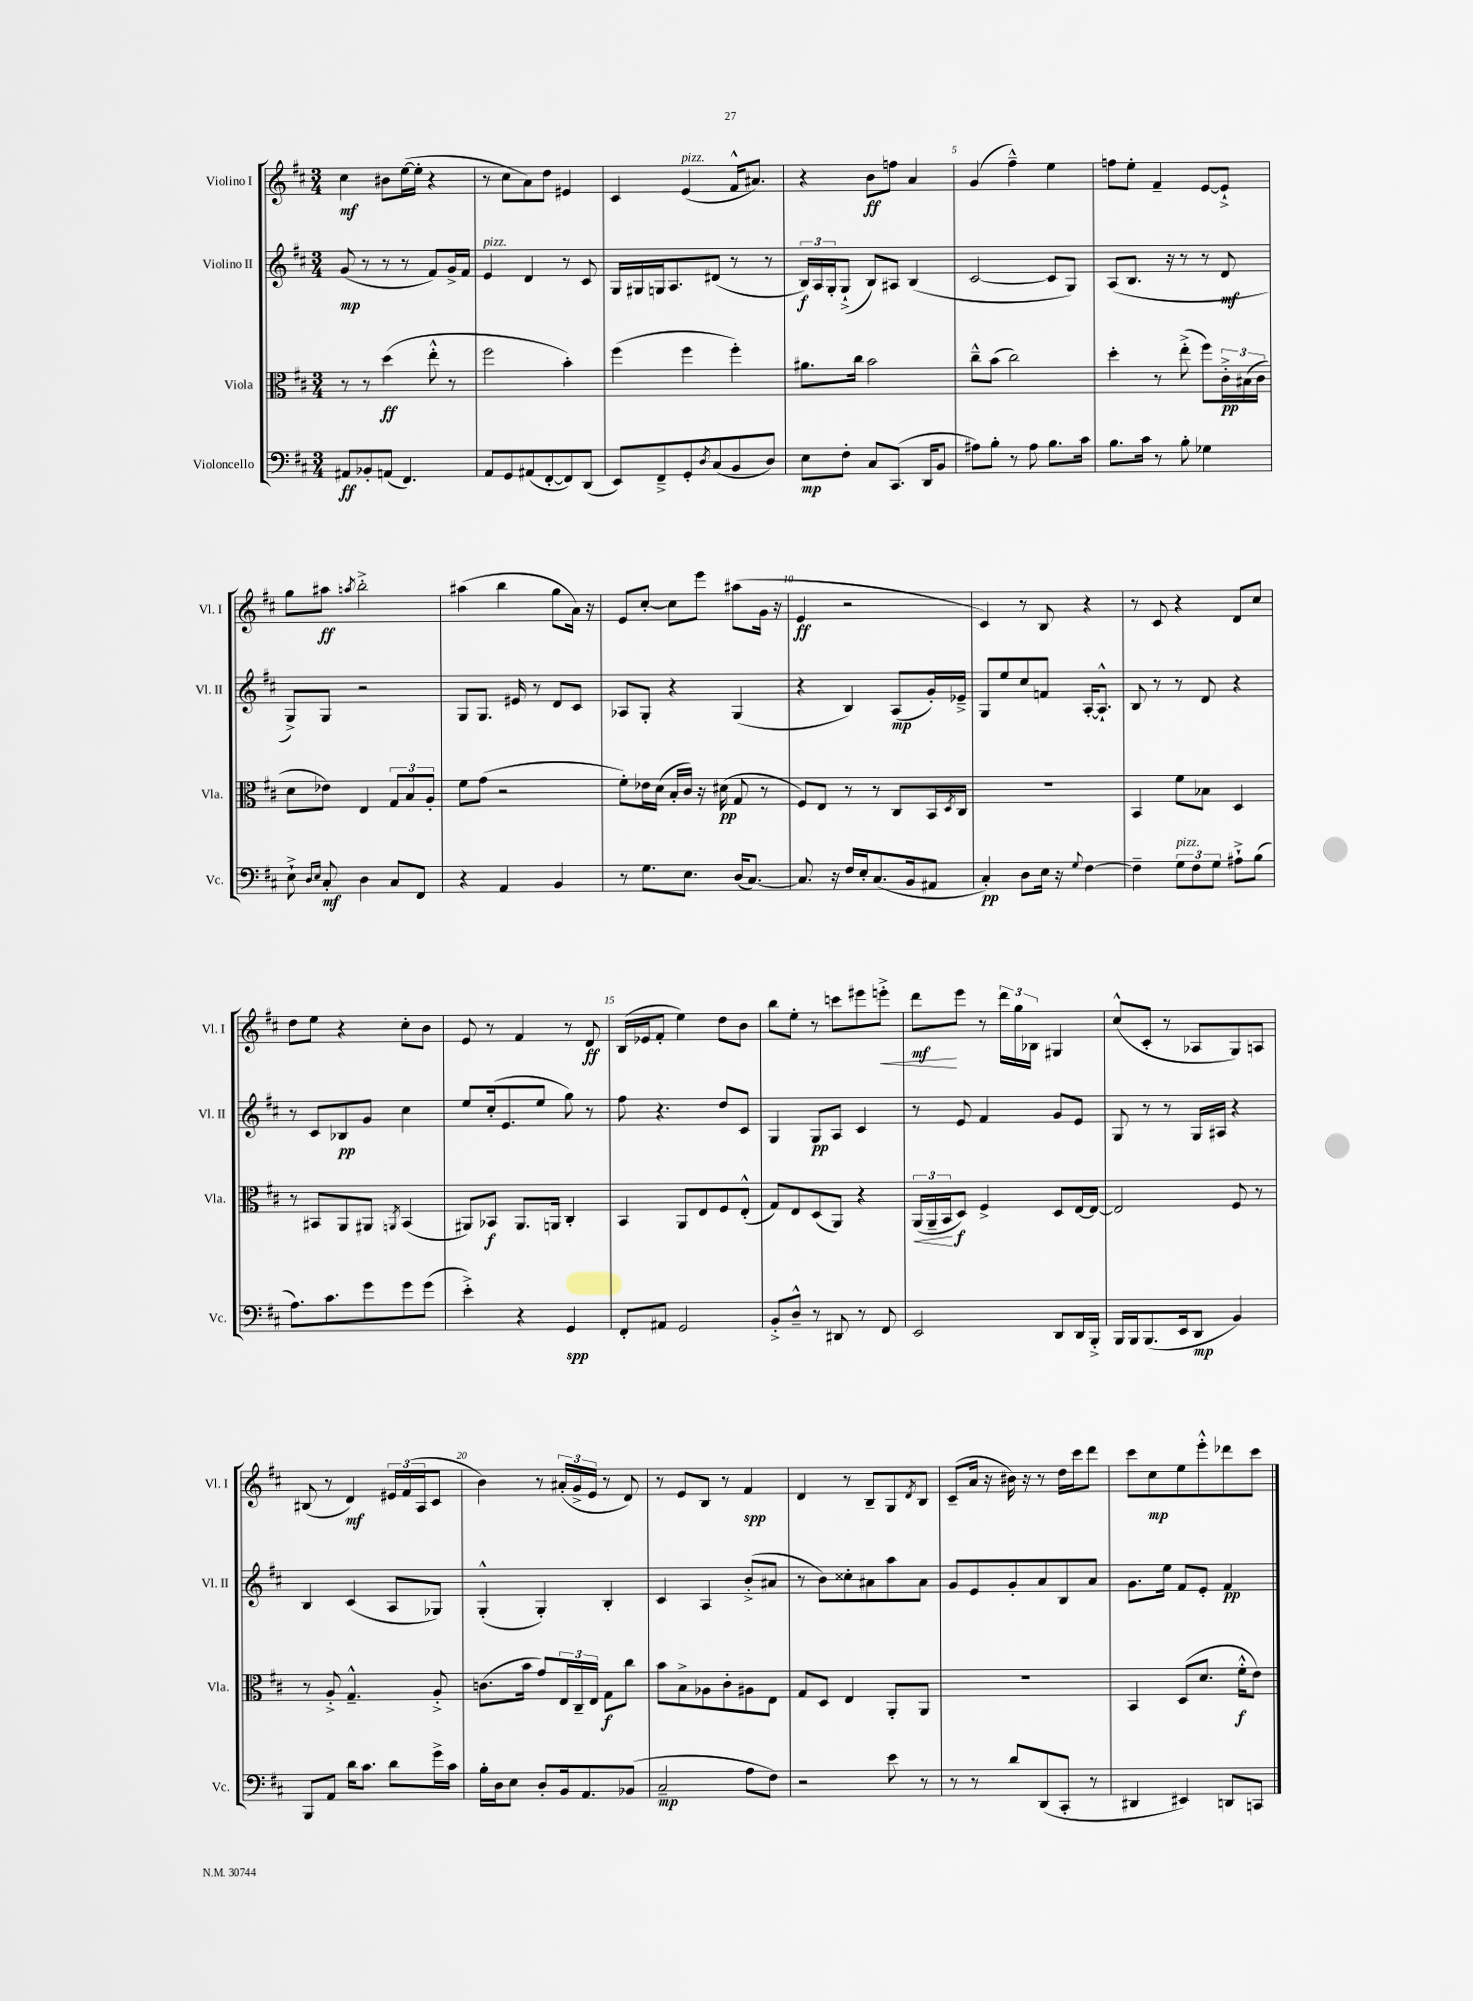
<<
\new StaffGroup <<
\new Staff = "s0" \with { instrumentName = "Violino I" shortInstrumentName = "Vl. I" } {
    \clef treble \key d \major \numericTimeSignature \time 3/4
    cis''4\mf bis'8 e''16~( e''16-. r4 |
    r8 cis''8 a'8) d''8 eis'4 |
    cis'4 e'4^\markup { \italic "pizz." }( fis'16-^ ais'8.) |
    r4 b'8\ff f''8 a'4 |
    g'4( fis''4---^) e''4 |
    f''8 e''8-. fis'4-- e'8~ e'8-!-> |
    g''8 ais''8\ff \acciaccatura { a''8 } b''2-.-> |
    ais''4( b''4 g''8 a'16) r16 |
    e'8 cis''8~-. cis''8 e'''8 ais''8( g'16 r16 |
    e'4\ff r2 |
    cis'4) r8 b8 r4 |
    r8 cis'8 r4 d'8 cis''8 |
    d''8 e''8 r4 cis''8-. b'8 |
    e'8 r8 fis'4 r8 d'8\ff |
    b16( ees'16 fis'8-. e''4) d''8 b'8 |
    b''8 e''8-. r8 c'''8 eis'''8 e'''8-.->\< |
    d'''8\mf\! e'''8 r8 \tuplet 3/2 { d'''16 g''16 bes16 } gis4 |
    cis''8-^( cis'8-. r8 aes8 g8) a8 |
    bis8( r8 d'4\mf) \tuplet 3/2 { eis'16 fis'16( a16 } cis'8 |
    b'4) r8 \tuplet 3/2 { ais'16-.( g'16-> e'16 } r8 d'8) |
    r8 e'8 b8 r8 fis'4\spp |
    d'4 r8 b8-- g8 \acciaccatura { d'8 } b8 |
    cis'8--( a'16 r16 bis'16) r16 r8 d''16 cis'''16 d'''8 |
    cis'''8 cis''8\mp e''8 e'''8-.-^ des'''8 cis'''8 \bar "|." |
}
\new Staff = "s1" \with { instrumentName = "Violino II" shortInstrumentName = "Vl. II" } {
    \clef treble \key d \major \numericTimeSignature \time 3/4
    g'8\mp( r8 r8 r8 fis'8) g'16-> fis'16 |
    e'4^\markup { \italic "pizz." } d'4 r8 cis'8 |
    g16 gis16 g16 a8. dis'8( r8 r8 |
    \tuplet 3/2 { b16\f) a16 g16-. } g8-!->( b8) ais8 b4( |
    cis'2~ cis'8 g8) |
    a8( b8. r16 r8 r8 d'8\mf |
    g8->) g8 r2 |
    g8 g8. eis'16 r8 d'8 cis'8 |
    aes8 g8-. r4 g4( |
    r4 b4) a8\mp( g'16-.) ees'16---> |
    g8 e''8 cis''8 f'8 a16~-. a8.-!-^ |
    b8 r8 r8 d'8 r4 |
    r8 cis'8 bes8\pp g'8 cis''4 |
    e''8 cis''16-.( e'8. e''8 g''8) r8 |
    fis''8 r4. d''8 cis'8 |
    g4 g8\pp a8 cis'4 |
    r8 e'8 fis'4 g'8 e'8 |
    g8 r8 r8 g16 ais16 r4 |
    b4 cis'4( a8 ges8) |
    g4-.-^( g4-.) b4-. |
    cis'4 a4 b'8-.->( ais'8 |
    r8 b'8) cisis''8-. ais'8 a''8 ais'8 |
    g'8 e'8 g'8-. a'8 b8 a'8 |
    g'8. e''16 fis'8 e'8-. fis'4\pp \bar "|." |
}
\new Staff = "s2" \with { instrumentName = "Viola" shortInstrumentName = "Vla." } {
    \clef alto \key d \major \numericTimeSignature \time 3/4
    r8 r8 d''4\ff( e''8-.-^ r8 |
    fis''2 b'4-.) |
    fis''4( fis''4 fis''4-.) |
    ais'8. cis''16 b'2 |
    cis''8---^ b'8( cis''2) |
    d''4-. r8 e''8-.->( fis''8) \tuplet 3/2 { cis'16-.->\pp bis16( cis'16 } |
    d'8 ees'8) e4 \tuplet 3/2 { g8 b8 a8-. } |
    fis'8 g'8( r2 |
    fis'8-.) ees'16 d'16( b16-. cis'16) r16 dis'16\pp( g8 r8 |
    fis8) e8 r8 r8 cis8 b,16 \acciaccatura { d8 } cis16 |
    R2. |
    b,4 fis'8 bes8 d4 |
    r8 bis,8 a,8 ais,8 \acciaccatura { a,8 } bis,4( |
    ais,8) bes,8\f ais,8. a,16 cis4-. |
    b,4 a,8 e8 fis8 e8-.-^( |
    g8) e8 d8( a,8) r4 |
    \tuplet 3/2 { a,16\<( a,16-- b,16\! } d8\f) fis4-> d8 e16~ e16~ |
    e2 fis8 r8 |
    r8 a8-.-> g4.---^ a8-.-> |
    c'8.( b'16 g'8) \tuplet 3/2 { e16 cis16-- e16 } g8\f cis''8 |
    b'8 b8-> aes8 cis'8-. ais8 e8 |
    g8 d8 e4 a,8-. a,8 |
    R2. |
    b,4 d8( d'8. fis'16-.-^\f e'8) \bar "|." |
}
\new Staff = "s3" \with { instrumentName = "Violoncello" shortInstrumentName = "Vc." } {
    \clef bass \key d \major \numericTimeSignature \time 3/4
    ais,8\ff bes,8-. a,8( fis,4.) |
    a,8 g,8 ais,8( fis,8~-. fis,8) d,8( |
    e,8) fis,8---> g,8-. \acciaccatura { d8 } cis8( b,8 d8) |
    e8\mp fis8-. cis8 cis,8.( d,16 b,8 |
    ais8) b8-. r8 ais8 b8. cis'16 |
    b8. cis'16 r8 b8-. ges4 |
    e8-!-> \grace { d16 e16 } cis8-.\mf d4 cis8 fis,8 |
    r4 a,4 b,4 |
    r8 g8. e8. d16( cis8.~) |
    cis8. r16 fis16 e16-. cis8.( b,16 ais,8 |
    cis4-.\pp) d8 e16 r16 \appoggiatura { g8 } fis4~ |
    fis4-- \tuplet 3/2 { g8^\markup { \italic "pizz." } fis8 g8 } ais8-!-> b8( |
    a8.) cis'8. g'8 g'8 g'8( |
    e'4-.->) r4 g,4\spp |
    fis,8-. ais,8 g,2 |
    b,8-.-> d8---^ r8 dis,8 r8 fis,8 |
    e,2 d,8 d,16 b,,16-.-> |
    b,,16 b,,16 b,,8.( e,16 d,8\mp b,4) |
    b,,8 a,8 d'16 cis'8. d'8 g'16-> cis'16 |
    b16-. d16 e8 d8-. b,16 a,8. bes,8( |
    cis2--\mp a8 fis8) |
    r2 e'8 r8 |
    r8 r8 d'8 d,8( cis,8-. r8 |
    dis,4 eis,4) d,8 c,8 \bar "|." |
}
>>
>>
\layout { \context { \Score \override BarNumber.break-visibility = ##(#f #t #t) barNumberVisibility = #(every-nth-bar-number-visible 5) } }
